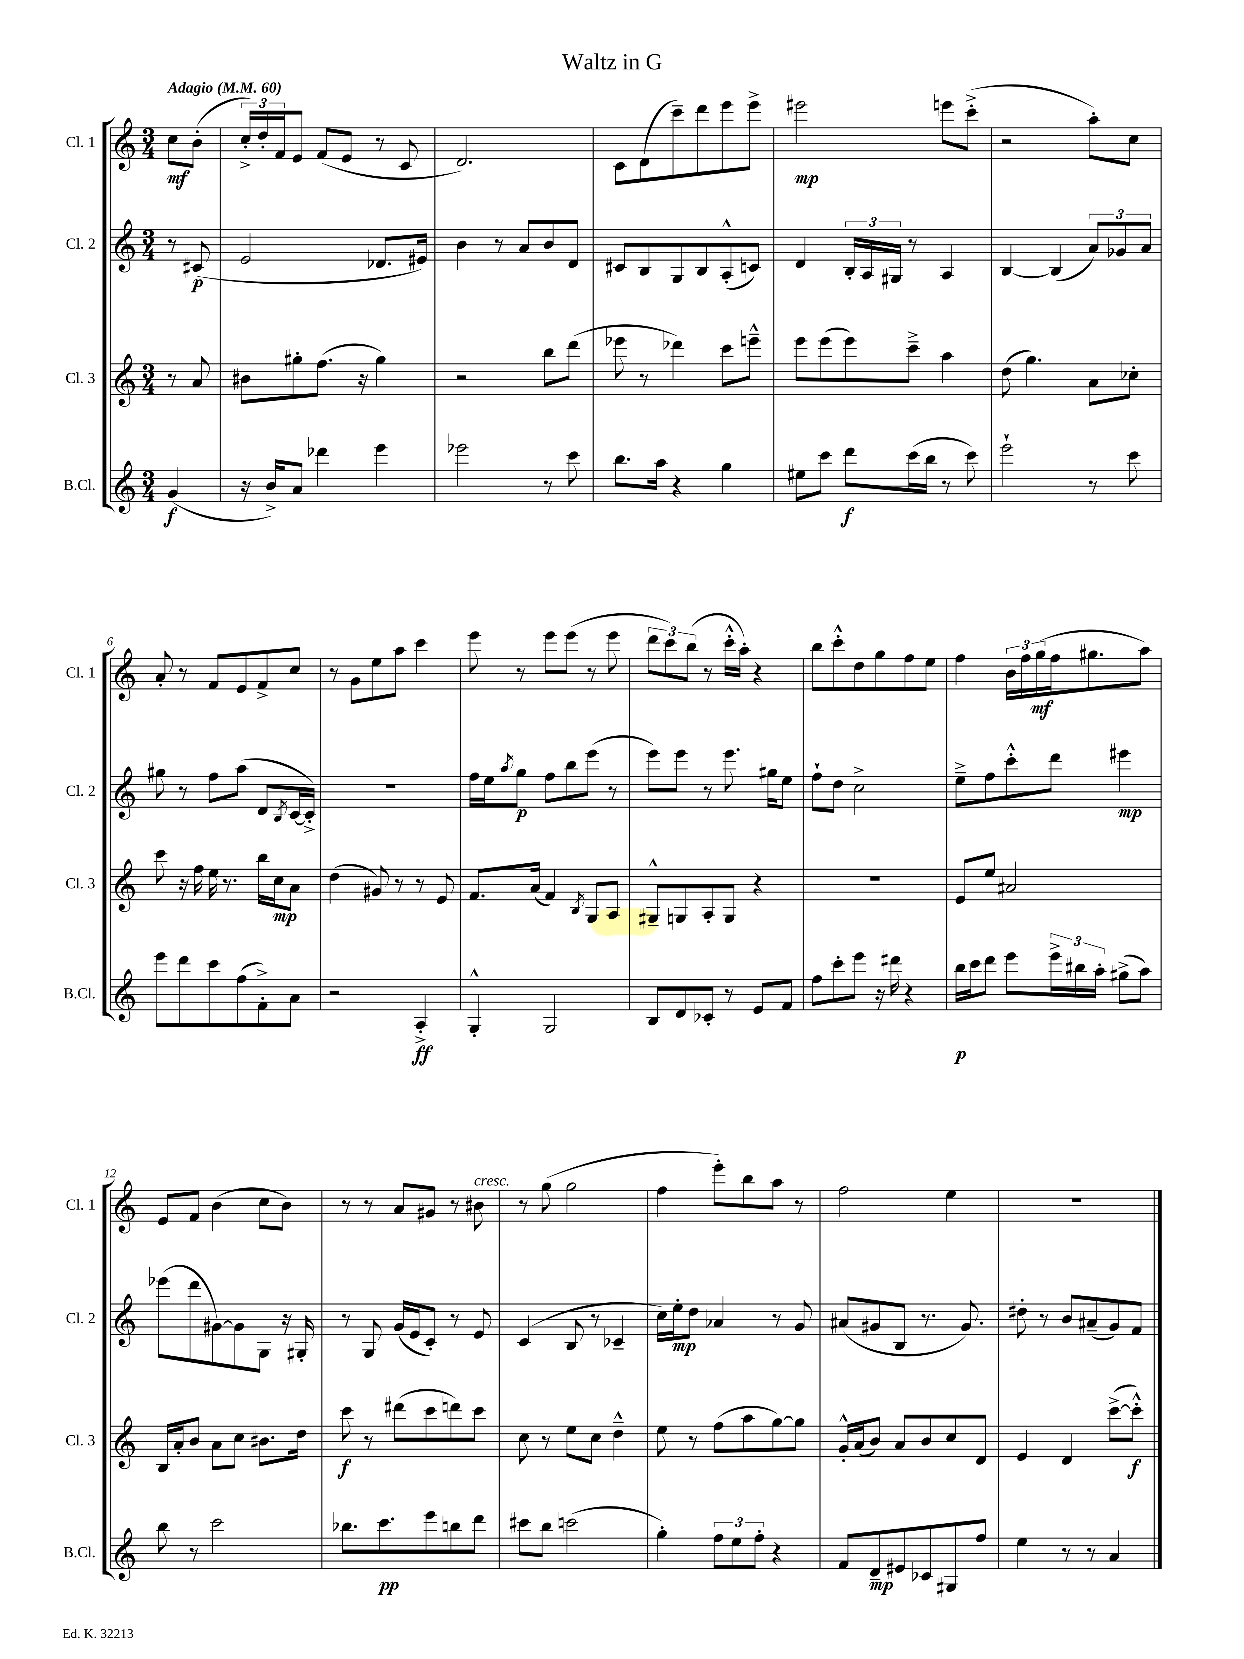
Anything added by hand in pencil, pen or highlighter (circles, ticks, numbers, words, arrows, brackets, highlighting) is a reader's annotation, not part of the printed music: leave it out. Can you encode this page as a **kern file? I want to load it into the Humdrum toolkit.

**kern	**dynam	**kern	**dynam	**kern	**dynam	**kern	**dynam
*part4	*part4	*part3	*part3	*part2	*part2	*part1	*part1
*staff4	*staff4	*staff3	*staff3	*staff2	*staff2	*staff1	*staff1
*I"B.Cl.	*	*I"Cl. 3	*	*I"Cl. 2	*	*I"Cl. 1	*
*I'B.Cl.	*	*I'Cl. 3	*	*I'Cl. 2	*	*I'Cl. 1	*
*clefG2	*	*clefG2	*	*clefG2	*	*clefG2	*
*k[]	*	*k[]	*	*k[]	*	*k[]	*
*M3/4	*	*M3/4	*	*M3/4	*	*M3/4	*
*MM60	*	*MM60	*	*MM60	*	*MM60	*
=	=	=	=	=	=	=	=
!	!	!	!	!	!	!LO:TX:a:B:t=Adagio	!
(4g/	f	8r	.	8r	.	8cc\L	mf
.	.	8a/	.	(8c#X/	p	(8b'\J	.
=1	=1	=1	=1	=1	=1	=1	=1
16r	.	8b#X\L	.	2e/	.	24cc'^/LL)	.
.	.	.	.	.	.	24dd'/	.
16b^/KL)	.	.	.	.	.	.	.
.	.	.	.	.	.	24f/J	.
8a/J	.	8gg#X'\	.	.	.	8e/J	.
4ddd-X\	.	(8.ff\J	.	.	.	(8f/L	.
.	.	.	.	.	.	8e/J	.
.	.	16r	.	.	.	.	.
4eee\	.	4gg#\)	.	8.d-X/L	.	8r	.
.	.	.	.	.	.	8c/	.
.	.	.	.	16e#X/Jk)	.	.	.
=2	=2	=2	=2	=2	=2	=2	=2
2eee-X\	.	2r	.	4b\	.	2.d/)	.
.	.	.	.	8r	.	.	.
.	.	.	.	8a/L	.	.	.
8r	.	8bb\L	.	8b/	.	.	.
8ccc\	.	(8ddd\J	.	8d/J	.	.	.
=3	=3	=3	=3	=3	=3	=3	=3
8.bb\L	.	8eee-X\	.	8c#X/L	.	8c\L	.
.	.	8r	.	8B/	.	(8d\	.
16aa\Jk	.	.	.	.	.	.	.
4r	.	4ddd-X\)	.	8G/	.	8ccc~\)	.
.	.	.	.	8B/	.	8ddd\	.
4gg\	.	8ccc\L	.	(8A'^^/	.	8eee\	.
.	.	8eeen~^^\J	.	8cn/J)	.	8eee^\J	.
=4	=4	=4	=4	=4	=4	=4	=4
8ee#X\L	.	8eee\L	.	4d/	.	2eee#X\	mp
8ccc\J	.	(8eee\	.	.	.	.	.
8ddd\L	f	8eee\)	.	24B'/LL	.	.	.
.	.	.	.	24A/	.	.	.
.	.	.	.	24G#X/JJ	.	.	.
(16ccc\L	.	8ccc~^\J	.	8r	.	.	.
16bb\JJ	.	.	.	.	.	.	.
8r	.	4aa\	.	4A/	.	8eeen\L	.
8ccc\)	.	.	.	.	.	(8ccc'^\J	.
=5	=5	=5	=5	=5	=5	=5	=5
2eee`\	.	(8dd\	.	[4B/	.	2r	.
.	.	4.gg\)	.	.	.	.	.
.	.	.	.	(4B/]	.	.	.
8r	.	8a\L	.	12a/L)	.	8aa'\L)	.
.	.	.	.	12g-X/	.	.	.
8ccc\	.	8cc-X'\J	.	.	.	8cc\J	.
.	.	.	.	12a/J	.	.	.
!!LO:LB:g=z
=6	=6	=6	=6	=6	=6	=6	=6
8eee\L	.	8ccc\	.	8gg#X\	.	8a'/	.
8ddd\	.	16r	.	8r	.	8r	.
.	.	16ff\	.	.	.	.	.
8ccc\	.	16ee\	.	8ff\L	.	8f/L	.
.	.	8.r	.	.	.	.	.
(8ff\	.	.	.	(8aa\J	.	8e/	.
8f'^\)	.	16bb\LL	.	8d/L	.	8f^/	.
.	.	16cc\J	mp	.	.	.	.
.	.	.	.	8qB/	.	.	.
8a\J	.	8a\J	.	[16c/L	.	8cc/J	.
.	.	.	.	16c'^/JJ])	.	.	.
=7	=7	=7	=7	=7	=7	=7	=7
2r	.	(4dd\	.	2.r	.	8r	.
.	.	.	.	.	.	8g\L	.
.	.	8g#X/)	.	.	.	8ee\	.
.	.	8r	.	.	.	8aa\J	.
4A'^/	ff	8r	.	.	.	4ccc\	.
.	.	8e/	.	.	.	.	.
=8	=8	=8	=8	=8	=8	=8	=8
4G'^^/	.	8.f/L	.	16ff\LL	.	8eee\	.
.	.	.	.	16ee\J	.	.	.
.	.	.	.	8qaa/	.	.	.
.	.	.	.	8gg\J	p	8r	.
.	.	(16a/Jk	.	.	.	.	.
2G/	.	4f/)	.	8ff\L	.	8eee\L	.
.	.	.	.	8bb\	.	(8eee\J	.
.	.	8qB/	.	.	.	.	.
.	.	8G/L	.	(8eee\J	.	8r	.
.	.	8A/J	.	8r	.	8eee\	.
=9	=9	=9	=9	=9	=9	=9	=9
8B/L	.	8G#X~^^/L	.	8eee\L)	.	12ddd\L	.
.	.	.	.	.	.	12ccc\)	.
8d/	.	8Gn/	.	8eee\J	.	.	.
.	.	.	.	.	.	(12bb\J	.
8c-X'/J	.	8A'/	.	8r	.	8r	.
8r	.	8G/J	.	8.eee\	.	16ccc'^^\LL	.
.	.	.	.	.	.	16aa'\JJ)	.
8e/L	.	4r	.	.	.	4r	.
.	.	.	.	16gg#X\KL	.	.	.
8f/J	.	.	.	8ee\J	.	.	.
=10	=10	=10	=10	=10	=10	=10	=10
8ff\L	.	2.r	.	8ff`\L	.	8bb\L	.
8ccc'\	.	.	.	8dd\J	.	8ccc'^^\	.
8eee\J	.	.	.	2cc^\	.	8dd\	.
16r	.	.	.	.	.	8gg\	.
16ddd#X\	.	.	.	.	.	.	.
4r	.	.	.	.	.	8ff\	.
.	.	.	.	.	.	8ee\J	.
=11	=11	=11	=11	=11	=11	=11	=11
16bb\LL	p	8e/L	.	8ee~^\L	.	4ff\	.
16ccc\J	.	.	.	.	.	.	.
8ddd\J	.	8ee/J	.	8ff\	.	.	.
8eee\L	.	2a#X/	.	8ccc'^^\	.	24b\LL	.
.	.	.	.	.	.	24ff\	.
.	.	.	.	.	.	(24gg\	mf
24eee^\L	.	.	.	8ddd\J	.	16ff\J	.
24bb#X\	.	.	.	.	.	.	.
.	.	.	.	.	.	8.gg#X\	.
24aa'\JJ	.	.	.	.	.	.	.
(8gg#X^\L	.	.	.	4eee#X\	mp	.	.
8aa\J)	.	.	.	.	.	8aa\J)	.
!!LO:LB:g=z
=12	=12	=12	=12	=12	=12	=12	=12
8bb\	.	16B/LL	.	(8eee-X\L	.	8e/L	.
.	.	16a'/J	.	.	.	.	.
8r	.	8b/J	.	8ddd\	.	8f/J	.
2ccc\	.	8a\L	.	[8g#X\)	.	(4b\	.
.	.	8cc\J	.	8g#\]	.	.	.
.	.	8.b#X\L	.	8G\J	.	8cc\L	.
.	.	.	.	16r	.	8b\J)	.
.	.	16dd\Jk	.	16G#X'/	.	.	.
=13	=13	=13	=13	=13	=13	=13	=13
8.bb-X\L	.	8ccc\	f	8r	.	8r	.
.	.	8r	.	8G/	.	8r	.
8.ccc\	pp	.	.	.	.	.	.
.	.	(8ddd#X\L	.	(16g/LL	.	8a/L	.
.	.	.	.	16e/J	.	.	.
8eee\	.	8ccc\	.	8c'/J)	.	8g#X/J	.
8bbn\	.	8dddn\)	.	8r	.	8r	.
!	!	!	!	!	!	!LO:TX:a:i:t=cresc.	!
8ddd\J	.	8ccc\J	.	8e/	.	8b#X\	.
=14	=14	=14	=14	=14	=14	=14	=14
8ccc#X\L	.	8cc\	.	(4c/	.	8r	.
8bb\J	.	8r	.	.	.	(8gg\	.
(2cccn\	.	8ee\L	.	8B/	.	2gg\	.
.	.	8cc\J	.	8r	.	.	.
.	.	4dd~^^\	.	4c-X~/	.	.	.
=15	=15	=15	=15	=15	=15	=15	=15
4gg'\)	.	8ee\	.	16cc\LL)	.	4ff\	.
.	.	.	.	16ee'\J	mp	.	.
.	.	8r	.	8dd\J	.	.	.
12ff\L	.	(8ff\L	.	4a-X/	.	8eee'\L)	.
12ee\	.	.	.	.	.	.	.
.	.	8aa\	.	.	.	8bb\	.
12ff'\J	.	.	.	.	.	.	.
4r	.	[8gg\)	.	8r	.	8aa\J	.
.	.	8gg\J]	.	8g/	.	8r	.
=16	=16	=16	=16	=16	=16	=16	=16
8f/L	.	16g'^^/LL	.	(8a#X/L	.	2ff\	.
.	.	(16a/J	.	.	.	.	.
8d~/	mp	8b/J)	.	8g#X/	.	.	.
8e#X/	.	8a/L	.	8B/J	.	.	.
8c-X/	.	8b/	.	8.r	.	.	.
8G#X/	.	8cc/	.	.	.	4ee\	.
.	.	.	.	8.g#/)	.	.	.
8ff/J	.	8d/J	.	.	.	.	.
=17	=17	=17	=17	=17	=17	=17	=17
4ee\	.	4e/	.	8dd#X'\	.	2.r	.
.	.	.	.	8r	.	.	.
8r	.	4d/	.	8b/L	.	.	.
8r	.	.	.	(8a#X~/	.	.	.
4a/	.	([8ccc^\L	.	8g/)	.	.	.
.	.	8ccc'^^\J])	f	8f/J	.	.	.
==	==	==	==	==	==	==	==
*-	*-	*-	*-	*-	*-	*-	*-
